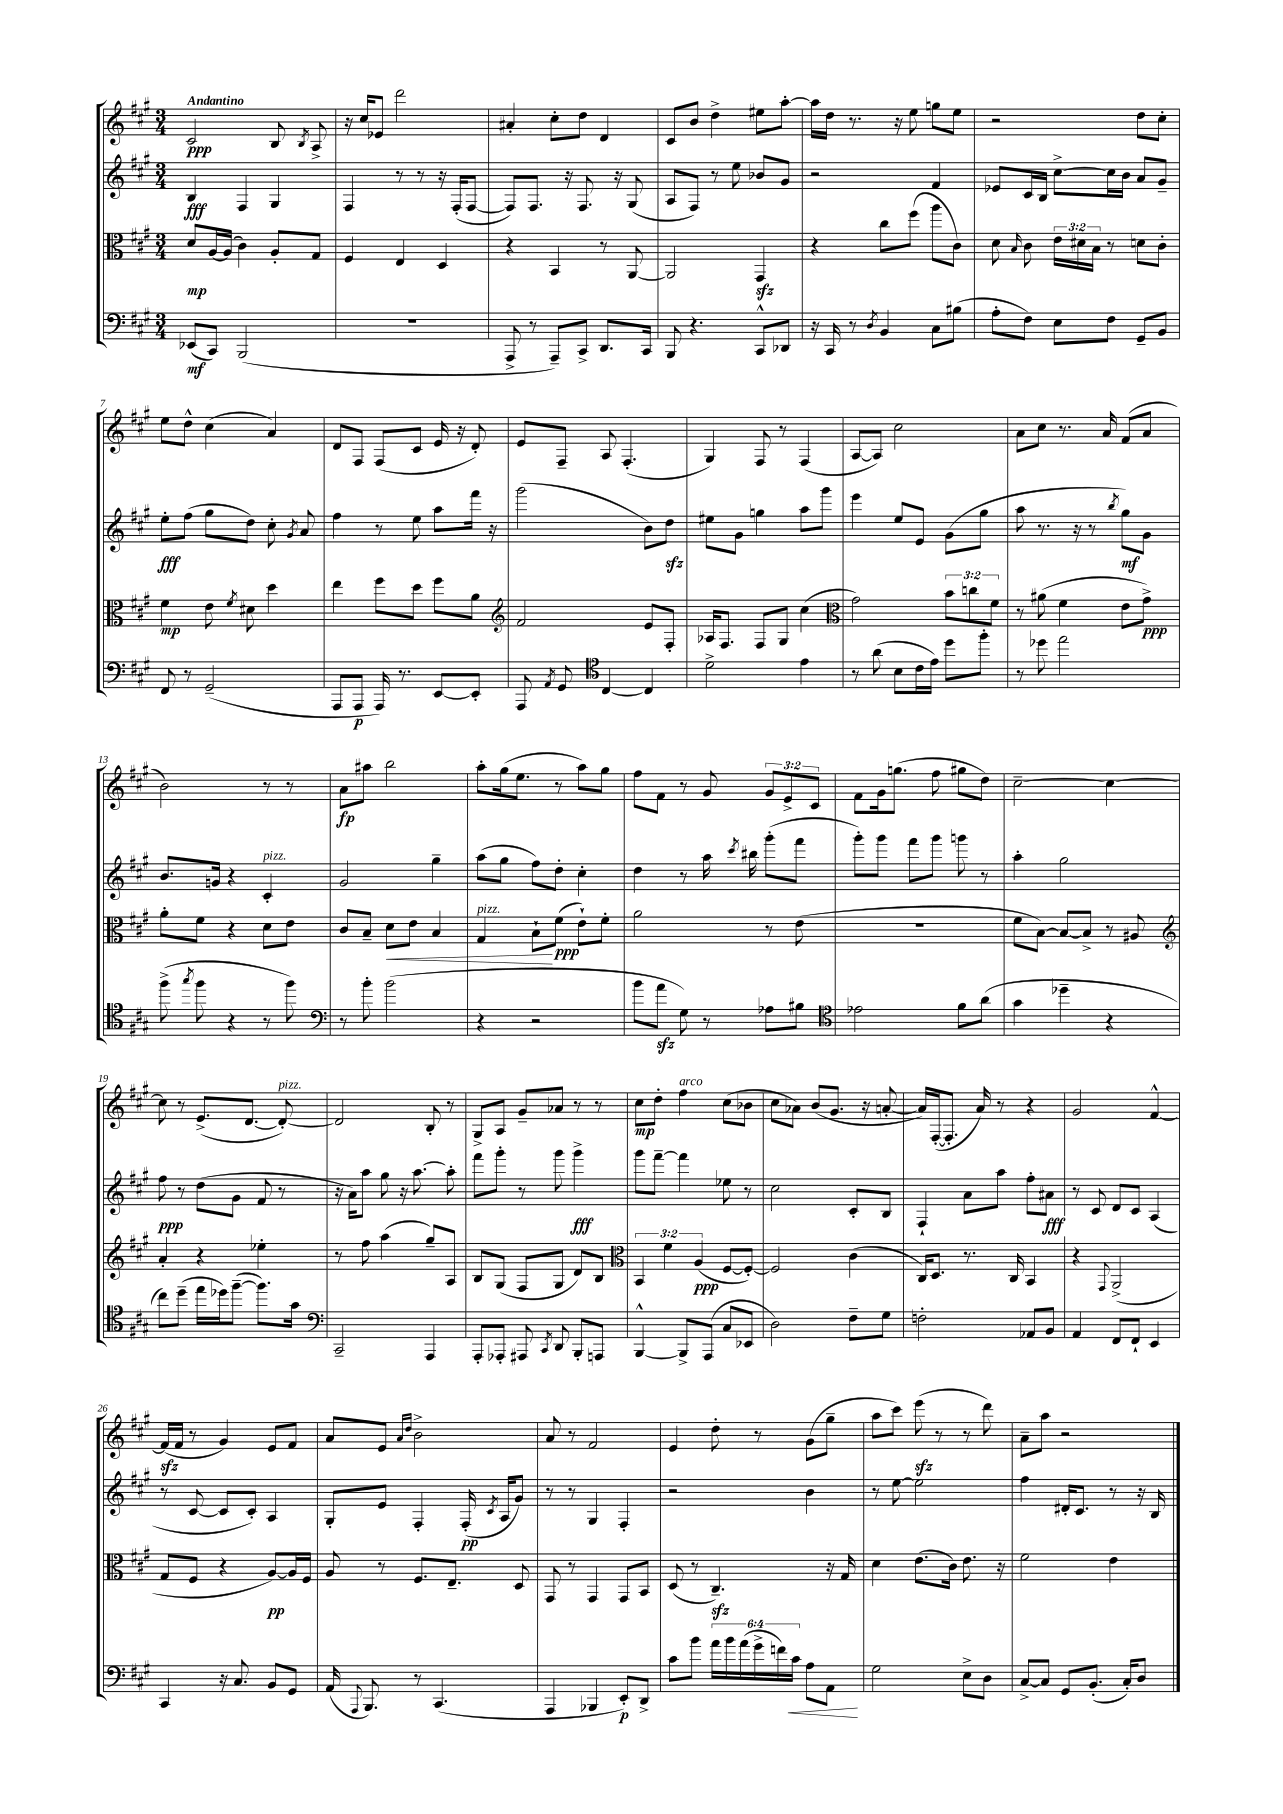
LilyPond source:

<<
\new StaffGroup <<
\new Staff = "s0" {
    \clef treble \key a \major \numericTimeSignature \time 3/4 \override Staff.TupletNumber.text = #tuplet-number::calc-fraction-text \tempo "Andantino"
    \autoBeamOff cis'2\ppp b8 \acciaccatura { b8 } a8-> |
    r16 cis''16[ ees'8] d'''2 |
    ais'4-. cis''8[-. d''8] d'4 |
    cis'8[ b'8] d''4-> eis''8[ a''8]~-. |
    a''16[ d''16] r8. r16 e''8 g''8[ e''8] |
    r2 d''8[ cis''8]-. |
    e''8[ d''8]-^ cis''4( a'4) |
    d'8[ fis8] fis8[( cis'8] e'16 r16 d'8-.) |
    e'8[ fis8]-- a8 fis4.-.( |
    gis4) fis8 r8 fis4( |
    a8[~ a8]) cis''2 |
    a'8[ cis''8] r8. a'16 fis'8[( a'8] |
    b'2) r8 r8 |
    a'8[\fp ais''8] b''2 |
    a''8[-. gis''16( e''8.] r8 a''8[) gis''8] |
    fis''8[ fis'8] r8 gis'8 \tuplet 3/2 { gis'8[ e'8-> cis'8] } |
    fis'8[ gis'16 g''8.]( fis''8 gis''8[ d''8]) |
    cis''2~-- cis''4~ |
    cis''8 r8 e'8.[->( d'8.]~ d'8~-.^\markup { \italic "pizz." }) |
    d'2 b8-. r8 |
    gis8[-> a8] gis'8[-- aes'8] r8 r8 |
    cis''8[\mp d''8]-. fis''4^\markup { \italic "arco" } cis''8[( bes'8] |
    cis''8[ aes'8]) b'8[( gis'8.] r16 a'8~-. |
    a'16[) fis16~-.( fis8.]-. a'16) r8 r4 |
    gis'2 fis'4~-^ |
    fis'16[\sfz( fis'16] r8 gis'4) e'8[ fis'8] |
    a'8[ e'8] \grace { a'16[ d''16] } b'2-> |
    a'8 r8 fis'2 |
    e'4 d''8-. r8 gis'8[( gis''8]-- |
    a''8[ cis'''8]) e'''8\sfz( r8 r8 d'''8) |
    a'8[-- a''8] r2 \bar "|." |
}
\new Staff = "s1" {
    \clef treble \key a \major \numericTimeSignature \time 3/4
    \autoBeamOff b4\fff fis4 gis4 |
    fis4 r8 r8 r16 fis16[-.( fis8]~ |
    fis8[) fis8.] r16 fis8. r16 gis8( |
    a8[ fis8]) r8 e''8 bes'8[ gis'8] |
    r2 fis'4 |
    ees'8[ cis'16 b16] cis''8[~-> cis''16 b'16] a'8[ gis'8]-- |
    e''8[-.\fff fis''8]( gis''8[ d''8]) cis''8-. \acciaccatura { gis'8 } a'8 |
    fis''4 r8 e''8 a''8[ fis'''16] r16 |
    gis'''2( b'8[) d''8]\sfz |
    eis''8[ gis'8] g''4 a''8[ gis'''8] |
    e'''4 e''8[ e'8] gis'8[( gis''8] |
    a''8 r8. r16 r8 \acciaccatura { b''8 } gis''8[\mf) gis'8] |
    b'8.[ g'16] r4 cis'4-.^\markup { \italic "pizz." } |
    gis'2 gis''4-- |
    a''8[( gis''8] fis''8[) d''8]-. cis''4-. |
    d''4 r8 a''16 \acciaccatura { cis'''8 } bis''16 gis'''8[-.( fis'''8] |
    gis'''8[-.) gis'''8] fis'''8[ gis'''8] g'''8 r8 |
    a''4-. gis''2 |
    fis''8\ppp r8 d''8[( gis'8] fis'8 r8 |
    r16 a'16[) a''8] gis''8 r16 a''8.~ a''8-. |
    fis'''8[ gis'''8]-. r8 gis'''8 gis'''4->\fff |
    gis'''8[ fis'''8]~-- fis'''4 ees''8 r8 |
    cis''2 cis'8[-. b8] |
    fis4-! a'8[ a''8] fis''8[-. ais'8]\fff |
    r8 cis'8 d'8[ cis'8] a4( |
    r8 cis'8~ cis'8[ cis'8]-.) a4 |
    gis8[-. e'8] fis4-. fis16-.\pp( \acciaccatura { cis'8 } a16[ gis'8]) |
    r8 r8 gis4 fis4-. |
    r2 b'4 |
    r8 e''8~ e''2 |
    fis''4 dis'16[-. cis'8.] r8 r16 b16 \bar "|." |
}
\new Staff = "s2" {
    \clef alto \key a \major \numericTimeSignature \time 3/4 \override Staff.TupletNumber.text = #tuplet-number::calc-fraction-text
    \autoBeamOff d'8[\mp a16~ a16]( cis'4) a8[-. gis8] |
    fis4 e4 d4 |
    r4 b,4 r8 a,8~ |
    a,2 gis,4\sfz |
    r4 cis''8[ fis''8]( a''8[ cis'8]) |
    d'8 \grace { b16 } cis'8 \tuplet 3/2 { e'16[ dis'16 b16] } r8 d'8[ cis'8]-. |
    fis'4\mp e'8 \acciaccatura { fis'8 } dis'8 d''4 |
    e''4 fis''8[ d''8] fis''8[ a'8] |
    \clef treble fis'2 e'8[ fis8]-. |
    aes16[ fis8.] fis8[ gis8] cis''4( |
    \clef alto gis'2) \tuplet 3/2 { b'8[ c''8 fis'8] } |
    r8 ais'8( fis'4 e'8[ gis'8]->\ppp) |
    a'8[-. fis'8] r4 d'8[ e'8] |
    cis'8[ b8]-- d'8[\< e'8] b4 |
    gis4^\markup { \italic "pizz." } b8[-!\! fis'8]\ppp( e'8[-!) fis'8]-. |
    a'2 r8 e'8( |
    R2. |
    fis'8[ b8]~) b8[~ b8]-> r8 ais8 |
    \clef treble a'4-. r4 ees''4-. |
    r8 fis''8 a''4( gis''8[--) a8] |
    b8[ gis8]( fis8[ gis8] d'8[) b8] |
    \clef alto \tuplet 3/2 { b,4 fis'4 a4\ppp( } fis8[~ fis8]~-.) |
    fis2 cis'4( |
    cis16[) d8.] r8. cis16 b,4 |
    r4 \appoggiatura { gis,8 } a,2->( |
    gis8[ fis8] r4 a8[~\pp) a16 fis16] |
    a8 r8 fis8.[ e8.]-- d8 |
    gis,8 r8 gis,4 gis,8[ b,8] |
    d8( r8 cis4.--\sfz) r16 gis16 |
    d'4 e'8.[( cis'16]) e'8. r16 |
    fis'2 e'4 \bar "|." |
}
\new Staff = "s3" {
    \clef bass \key a \major \numericTimeSignature \time 3/4 \override Staff.TupletNumber.text = #tuplet-number::calc-fraction-text
    \autoBeamOff ees,8[\mf( cis,8]) b,,2( |
    R2. |
    a,,8-> r8 a,,8[--) cis,8]-> d,8.[ cis,16] |
    b,,8 r4. cis,8[-^ des,8] |
    r16 cis,16 r8 \acciaccatura { d8 } b,4 cis8[ bis8]( |
    a8[-. fis8]) e8[ fis8] gis,8[-- b,8] |
    fis,8 r8 gis,2--( |
    a,,8[ a,,8]\p a,,16) r8. e,8[~ e,8]-. |
    a,,8 \acciaccatura { a,8 } gis,8 \clef tenor cis4~ cis4 |
    d'2-> e'4 |
    r8 a'8( b8[ cis'16 e'16]) d''8[ fis''8]-. |
    r8 des''8 e''2 |
    fis''8->( \acciaccatura { gis''8 } fis''8 r4 r8 fis''8) |
    \clef bass r8 b'8-. b'2( |
    r4 r2 |
    b'8[ a'8]\sfz gis8) r8 aes8[ bis8] |
    \clef tenor ees'2 fis'8[ a'8]( |
    gis'4 des''4-- r4 |
    cis''8[) d''8]--( e''16[ des''16) fis''8]~--( fis''8.[) gis'16] |
    \clef bass cis,2-- a,,4 |
    a,,8[-. aes,,8]-. ais,,8 \acciaccatura { cis,8 } d,8 b,,8[-. a,,8] |
    b,,4~-^ b,,8[-> a,,8]( cis8[ ees,8] |
    d2) fis8[-- gis8] |
    f2-. aes,8[ b,8] |
    a,4 fis,8[ fis,8]-! e,4 |
    cis,4 r16 cis8. b,8[ gis,8] |
    a,16( \appoggiatura { a,,8 } b,,8.) r8 cis,4.( |
    a,,4 bes,,4 e,8[-.\p) d,8]-> |
    cis'8[ b'8] \tuplet 6/4 { a'16[ b'16 a'16( gis'16-> f'16) cis'16]\< } a8[ a,8]\! |
    gis2 e8[-> d8] |
    cis8[~-> cis8] gis,8[ b,8.]-.( cis16[-.) d8] \bar "|." |
}
>>
>>
